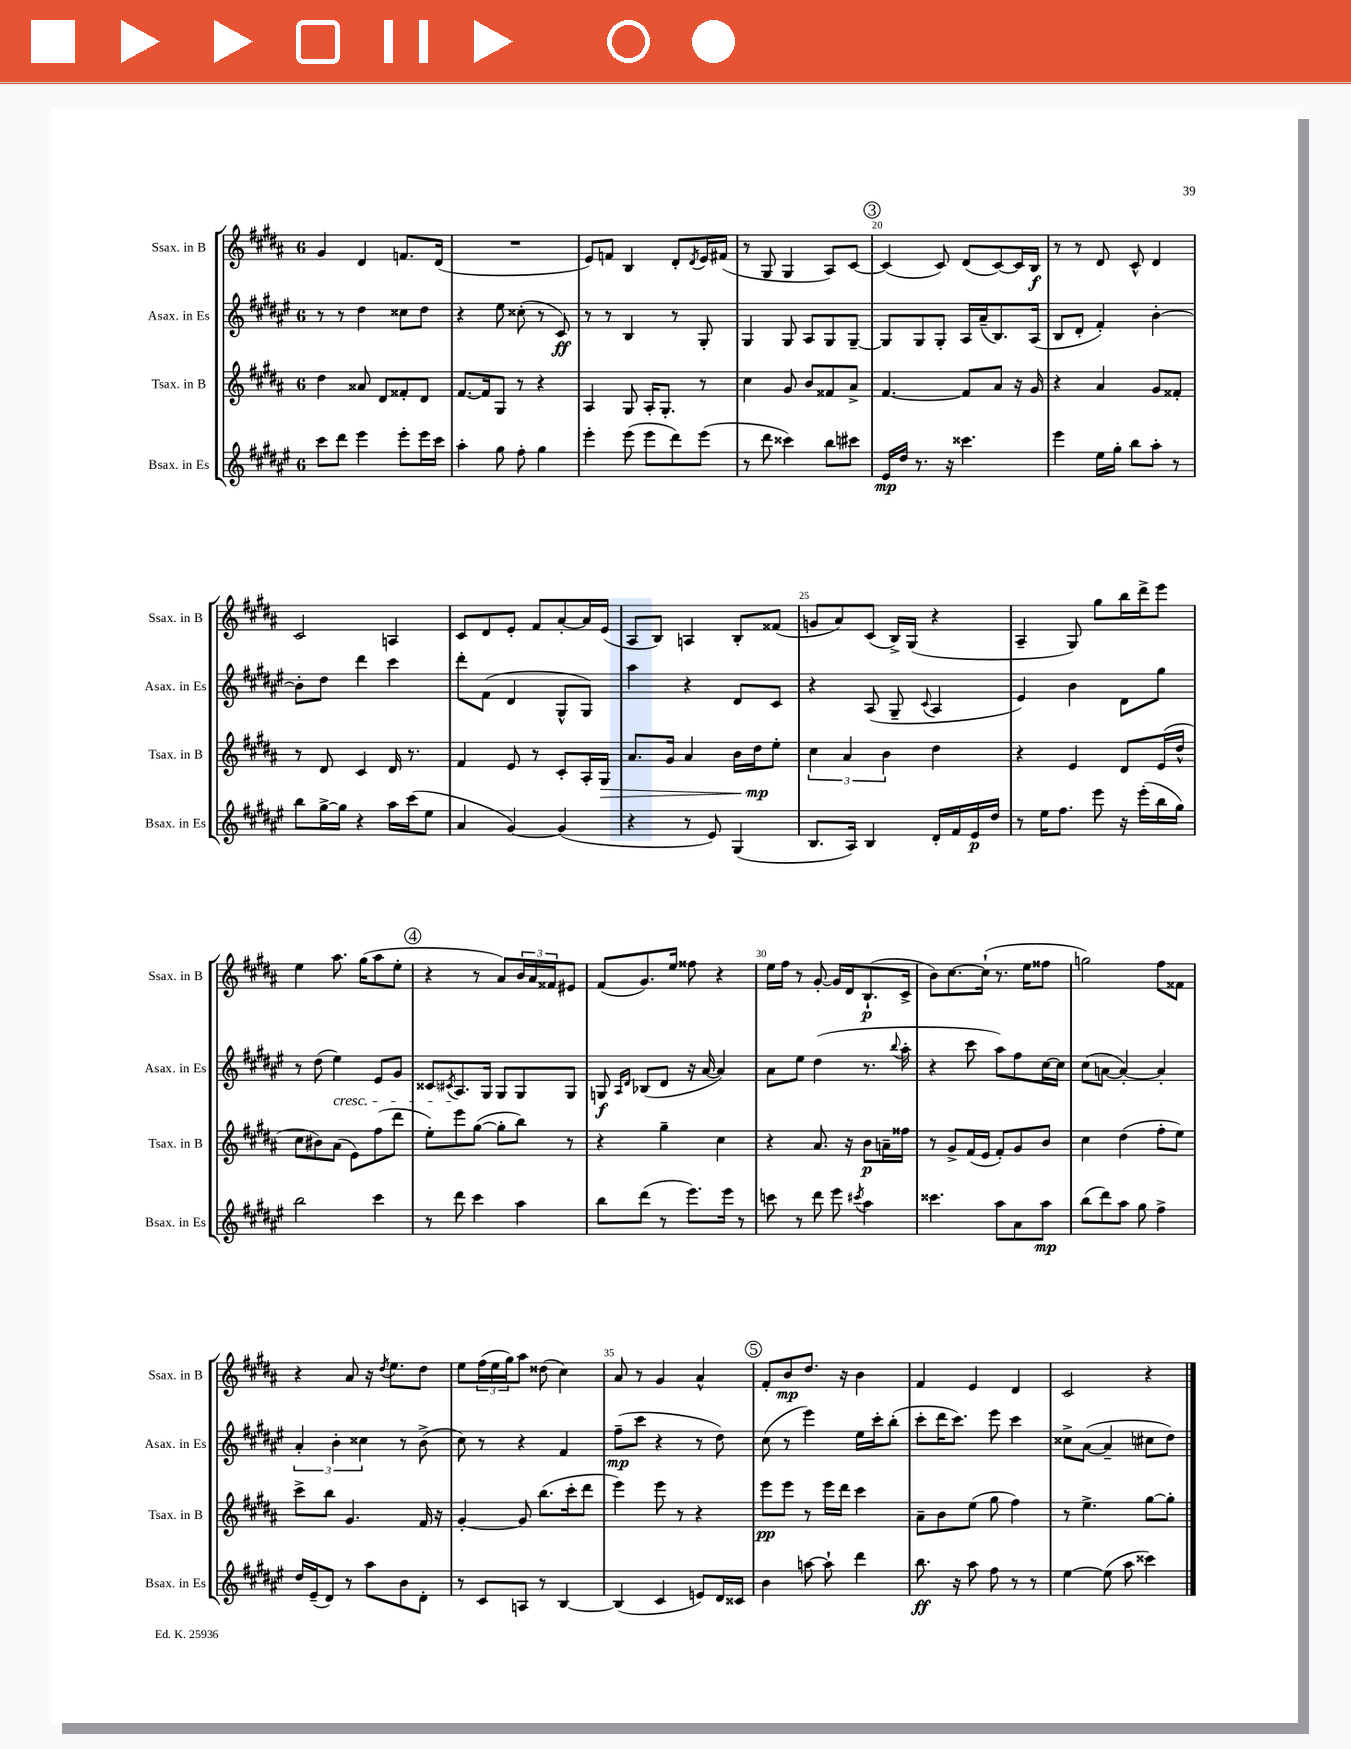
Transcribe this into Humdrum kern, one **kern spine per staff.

**kern	**dynam	**kern	**dynam	**kern	**dynam	**kern	**dynam
*part4	*part4	*part3	*part3	*part2	*part2	*part1	*part1
*staff4	*staff4	*staff3	*staff3	*staff2	*staff2	*staff1	*staff1
*I"Bsax. in Es	*	*I"Tsax. in B	*	*I"Asax. in Es	*	*I"Ssax. in B	*
*I'Bsax. in Es	*	*I'Tsax. in B	*	*I'Asax. in Es	*	*I'Ssax. in B	*
*clefG2	*	*clefG2	*	*clefG2	*	*clefG2	*
*k[f#c#g#d#a#e#]	*	*k[f#c#g#d#a#]	*	*k[f#c#g#d#a#e#]	*	*k[f#c#g#d#a#]	*
*M6/8	*	*M6/8	*	*M6/8	*	*M6/8	*
=16	=16	=16	=16	=16	=16	=16	=16
8ccc#\L	.	4dd#\	.	8r	.	4g#/	.
8ddd#\J	.	.	.	8r	.	.	.
4eee#\	.	8a##X/	.	4dd#\	.	4d#/	.
.	.	8d#/L	.	.	.	.	.
8eee#'\L	.	8f##X'/	.	8cc##X\L	.	8.fn/L	.
16eee#\L	.	8d#/J	.	8dd#\J	.	.	.
16ccc#\JJ	.	.	.	.	.	(16d#/Jk	.
=17	=17	=17	=17	=17	=17	=17	=17
4aa#'\	.	[8.f#/L	.	4r	.	2.r	.
.	.	16f#/k]	.	.	.	.	.
8gg#\	.	8G#/J	.	8ee#\	.	.	.
8ff#'\	.	8r	.	(8cc##X'\	.	.	.
4gg#\	.	4r	.	8r	.	.	.
.	.	.	.	8c#/)	ff	.	.
=18	=18	=18	=18	=18	=18	=18	=18
4eee#'\	.	4A#/	.	8r	.	8e/L)	.
.	.	.	.	8r	.	8fn/J	.
(8eee#\	.	8G#/	.	4B/	.	4B/	.
8eee#\L	.	16A#'/KL	.	.	.	.	.
.	.	8.G#'/J	.	.	.	.	.
8ddd#\)	.	.	.	8r	.	8d#'/L	.
.	.	.	.	.	.	8qd#/	.
(8eee#\J	.	8r	.	8G#'/	.	16e/L	.
.	.	.	.	.	.	(16f#X/JJ	.
=19	=19	=19	=19	=19	=19	=19	=19
8r	.	4cc#\	.	4G#/	.	8r	.
8ddd#\	.	.	.	.	.	8G#/	.
4ccc##X\)	.	8g#/	.	8G#/	.	4G#/	.
.	.	8b/L	.	8A#/L	.	.	.
8bb\L	.	8f##X/	.	8G#/	.	8A#/L)	.
8ccc#X\J	.	8a#^/J	.	[8G#~/J	.	[8c#/J	.
!!LO:REH:place=s1:t=3
=20	=20	=20	=20	=20	=20	=20	=20
16e#/LL	mp	[4.f#/	.	8G#/L]	.	(4c#/]	.
16dd#/JJ	.	.	.	.	.	.	.
8.r	.	.	.	8G#/	.	.	.
.	.	.	.	8G#'/J	.	8c#/)	.
16r	.	.	.	.	.	.	.
4.ccc##X\	.	8f#/L]	.	16A#/LL	.	(8d#/L	.
.	.	.	.	(16a#~/J	.	.	.
.	.	8a#/J	.	8.B/)	.	[8c#/)	.
.	.	16r	.	.	.	16c#/L]	.
.	.	16g#/	.	(16A#/Jk	.	16B/JJ	f
=21	=21	=21	=21	=21	=21	=21	=21
4eee#\	.	4r	.	8B/L	.	8r	.
.	.	.	.	8d#'/J	.	8r	.
16ee#\LL	.	4a#/	.	4f#'/)	.	8d#/	.
16gg#'\JJ	.	.	.	.	.	.	.
8bb\L	.	.	.	.	.	8c#^^/	.
8aa#'\J	.	8g#/L	.	[4b'\	.	4d#/	.
8r	.	8f##X'/J	.	.	.	.	.
!!LO:LB:g=z
=22	=22	=22	=22	=22	=22	=22	=22
8bb\L	.	8r	.	8b'\L]	.	2c#/	.
[16gg#^\L	.	8d#/	.	8dd#\J	.	.	.
16gg#\JJ]	.	.	.	.	.	.	.
4r	.	4c#/	.	4ddd#\	.	.	.
16aa#\LL	.	16d#/	.	4ccc#\	.	4An/	.
(16ccc#\J	.	8.r	.	.	.	.	.
8ee#\J	.	.	.	.	.	.	.
=23	=23	=23	=23	=23	=23	=23	=23
4a#/	.	4f#/	.	8ddd#'\L	.	8c#/L	.
.	.	.	.	(8f#\J	.	8d#/	.
[4g#/)	.	8e/	.	4d#/	.	8e'/J	.
.	.	8r	.	.	.	8f#/L	.
(4g#/]	.	8c#'/L	.	8G#^^/L	.	[8a#'/	.
.	.	16A#'/L	.	8G#/J)	.	16a#/L]	.
!	!	!	!LO:HP:b	!	!	!	!
.	.	16G#/JJ	>	.	.	(16e/JJ	.
=24	=24	=24	=24	=24	=24	=24	=24
4r	.	8.a#/L	.	4aa#\	.	8A#/L	.
.	.	.	.	.	.	8B/J)	.
.	.	16g#/Jk	.	.	.	.	.
8r	.	4a#/	.	4r	.	4An/	.
8e#/)	.	.	.	.	.	.	.
(4G#/	.	16b\LL	.	8d#/L	.	8B'/L	.
.	.	16dd#\J	mp	.	.	.	.
.	.	8ee'\J	]	8c#/J	.	(8f##X/J	.
=25	=25	=25	=25	=25	=25	=25	=25
8.B/L	.	6cc#\	.	4r	.	8gn/L	.
.	.	.	.	.	.	8a#/)	.
.	.	6a#/	.	.	.	.	.
16A#/Jk)	.	.	.	.	.	.	.
4B/	.	.	.	(8A#/	.	(8c#/J	.
.	.	6b\	.	.	.	.	.
.	.	.	.	8G#~/	.	16B^/LL)	.
.	.	.	.	.	.	(16G#/JJ	.
.	.	.	.	8qqc#/	.	.	.
16d#'/LL	.	4dd#\	.	4A#/	.	4r	.
16f#/	.	.	.	.	.	.	.
16e#/	p	.	.	.	.	.	.
16dd#/JJ	.	.	.	.	.	.	.
=26	=26	=26	=26	=26	=26	=26	=26
8r	.	4r	.	4e#/)	.	4A#~/	.
16ee#\KL	.	.	.	.	.	.	.
8.ff#\J	.	.	.	.	.	.	.
.	.	4e/	.	4b\	.	8G#/)	.
8eee#\	.	.	.	.	.	8gg#\L	.
16r	.	8d#/L	.	8d#\L	.	16bb\L	.
(16eee#'\LL	.	.	.	.	.	16ddd#^\J	.
16bb\	.	(16e/L	.	8gg#\J	.	8eee\J	.
16gg#\JJ)	.	16dd#^^/JJ	.	.	.	.	.
!!LO:LB:g=z
=27	=27	=27	=27	=27	=27	=27	=27
2bb\	.	8cc#\L	.	8r	.	4ee\	.
.	.	8b#X\)	.	(8dd#\	.	.	.
!	!	!	!	!LO:TX:b:i:t=cresc.	!	!	!
.	.	(8a#\J	.	4ee#\)	.	8.aa#\	.
.	.	8e\L)	.	.	.	.	.
.	.	.	.	.	.	(16gg#\KL	.
4ccc#\	.	(8ff#\	.	8e#/L	.	8aa#\	.
.	.	8ddd#\J	.	8g#/J	.	8ee'\J	.
!!LO:REH:place=s1:t=4
=28	=28	=28	=28	=28	=28	=28	=28
8r	.	8ee'\L)	.	8c##X/L	.	4r	.
.	.	.	.	8qc#X/	.	.	.
8ddd#\	.	8eee\	.	8.A#/	.	.	.
4ccc#\	.	([8gg#\J	.	.	.	8r	.
.	.	.	.	16G#/Jk	.	.	.
.	.	8gg#'\L]	.	8G#/L	.	8a#/L)	.
4aa#\	.	8bb\J)	.	8G#/	.	24b/L	.
.	.	.	.	.	.	24a#/	.
.	.	.	.	.	.	24f##X/J	.
.	.	8r	.	8G#/J	.	8e#X/J	.
=29	=29	=29	=29	=29	=29	=29	=29
8bb\L	.	4r	.	8Gn/	f	(8f#/L	.
.	.	.	.	16qqA#/LL	.	.	.
.	.	.	.	16qqd#/JJ	.	.	.
(8ddd#\J	.	.	.	(8B-X/L	.	8.g#/)	.
8r	.	4gg#~\	.	8d#/J	.	.	.
.	.	.	.	.	.	16ee/Jk	.
8.eee#\L)	.	.	.	16r	.	8ff##X\	.
.	.	.	.	[16a#/	.	.	.
.	.	4cc#\	.	4a#/])	.	4r	.
16eee#\Jk	.	.	.	.	.	.	.
8r	.	.	.	.	.	.	.
=30	=30	=30	=30	=30	=30	=30	=30
8cccn\	.	4r	.	8a#\L	.	16ee\LL	.
.	.	.	.	.	.	16ff#\JJ	.
8r	.	.	.	8ee#\J	.	8r	.
8ddd#\	.	8.a#/	.	(4dd#\	.	[8g#'/	.
8eee#\	.	.	.	.	.	16g#/LL]	.
.	.	16r	.	.	.	16d#/J	.
8qccc#X/	.	.	.	.	.	.	.
4aa#\	.	8b\L	p	8.r	.	(8.B`/	p
.	.	16an~\L	.	.	.	.	.
.	.	.	.	8qqbb/	.	.	.
.	.	16ff##X\JJ	.	16aa#'\	.	16c#^/Jk	.
=31	=31	=31	=31	=31	=31	=31	=31
4.ccc##X\	.	8r	.	4r	.	8b\L)	.
.	.	8g#^/L	.	.	.	[8.cc#\	.
.	.	(16f#/L	.	8ccc#\	.	.	.
.	.	16e/JJ	.	.	.	(16cc#`\Jk]	.
8aa#\L	.	8f#'/L)	.	8aa#\L)	.	8.r	.
8a#\	.	8g#/	.	8ff#\	.	.	.
.	.	.	.	.	.	16ee\KL	.
8aa#\J	mp	8b/J	.	[16cc#\L	.	8ff##X\J	.
.	.	.	.	16cc#\JJ]	.	.	.
=32	=32	=32	=32	=32	=32	=32	=32
(8bb\L	.	4cc#\	.	(8cc#\L	.	2ggn\)	.
8ddd#\)	.	.	.	[8an\J	.	.	.
8aa#\J	.	(4dd#\	.	4a'/_)	.	.	.
8gg#\	.	.	.	.	.	.	.
4ff#^\	.	8ff#'\L	.	4a'/]	.	8ff#\L	.
.	.	8ee\J)	.	.	.	8f##X\J	.
!!LO:LB:g=z
=33	=33	=33	=33	=33	=33	=33	=33
16dd#/LL	.	8ccc#^\L	.	6a#'/	.	4r	.
(16e#~/J	.	.	.	.	.	.	.
8d#/J)	.	8bb\J	.	.	.	.	.
.	.	.	.	6b'\	.	.	.
8r	.	4.g#/	.	.	.	8a#/	.
.	.	.	.	6cc##X\	.	.	.
8aa#\L	.	.	.	.	.	16r	.
.	.	.	.	.	.	8qdd#/	.
.	.	.	.	.	.	8.ee\L	.
8b\	.	.	.	8r	.	.	.
8d#'\J	.	16f#/	.	(8b^\	.	8dd#\J	.
.	.	16r	.	.	.	.	.
=34	=34	=34	=34	=34	=34	=34	=34
8r	.	[4g#'/	.	8cc#\)	.	8ee\L	.
8c#/L	.	.	.	8r	.	(24ff#\L	.
.	.	.	.	.	.	24ee\	.
.	.	.	.	.	.	24gg#\J)	.
8An/J	.	8g#/]	.	4r	.	8aa#\J	.
8r	.	(8.bb\L	.	.	.	(8dd##X\	.
[4B/	.	.	.	4f#/	.	4cc#\)	.
.	.	16ccc#'\k	.	.	.	.	.
.	.	8ddd#\J	.	.	.	.	.
=35	=35	=35	=35	=35	=35	=35	=35
(4B/]	.	4eee\)	.	(8ff#~\L	mp	8a#/	.
.	.	.	.	8ccc#\J	.	8r	.
4c#/	.	8eee\	.	4r	.	4g#/	.
.	.	8r	.	.	.	.	.
8en/L)	.	4r	.	8r	.	4a#^^/	.
16d#/L	.	.	.	8dd#\)	.	.	.
16c##X/JJ	.	.	.	.	.	.	.
!!LO:REH:place=s1:t=5
=36	=36	=36	=36	=36	=36	=36	=36
4b\	.	8eee\L	pp	(8cc#\	.	8f#'/L	.
.	.	8eee\J	.	8r	.	8b/	mp
[8aan\	.	8r	.	4eee#\)	.	8.dd#/J	.
8aa`\]	.	16eee\LL	.	.	.	.	.
.	.	16ddd#\JJ	.	.	.	16r	.
4ddd#\	.	4ccc#\	.	16ee#\LL	.	4b\	.
.	.	.	.	16ccc#'\J	.	.	.
.	.	.	.	(8bb'\J	.	.	.
=37	=37	=37	=37	=37	=37	=37	=37
8.bb\	ff	8a#~\L	.	8ccc#'\L	.	4f#/	.
.	.	8b\	.	16ddd#\K	.	.	.
16r	.	.	.	8.ccc#\J)	.	.	.
8aa#\	.	(8ee\J	.	.	.	4e/	.
8ff#\	.	8gg#\	.	8eee#\	.	.	.
8r	.	4ff#\)	.	4ccc#\	.	4d#/	.
8r	.	.	.	.	.	.	.
=38	=38	=38	=38	=38	=38	=38	=38
[4ee#\	.	8r	.	8cc##X^\L	.	2c#/	.
.	.	4.ee^\	.	([8a#\J	.	.	.
(8ee#\]	.	.	.	4a#~/]	.	.	.
8aa#\	.	.	.	.	.	.	.
4ccc##X\)	.	[8gg#\L	.	8cc#X\L	.	4r	.
.	.	8gg#'\J]	.	8dd#\J)	.	.	.
==	==	==	==	==	==	==	==
*-	*-	*-	*-	*-	*-	*-	*-
